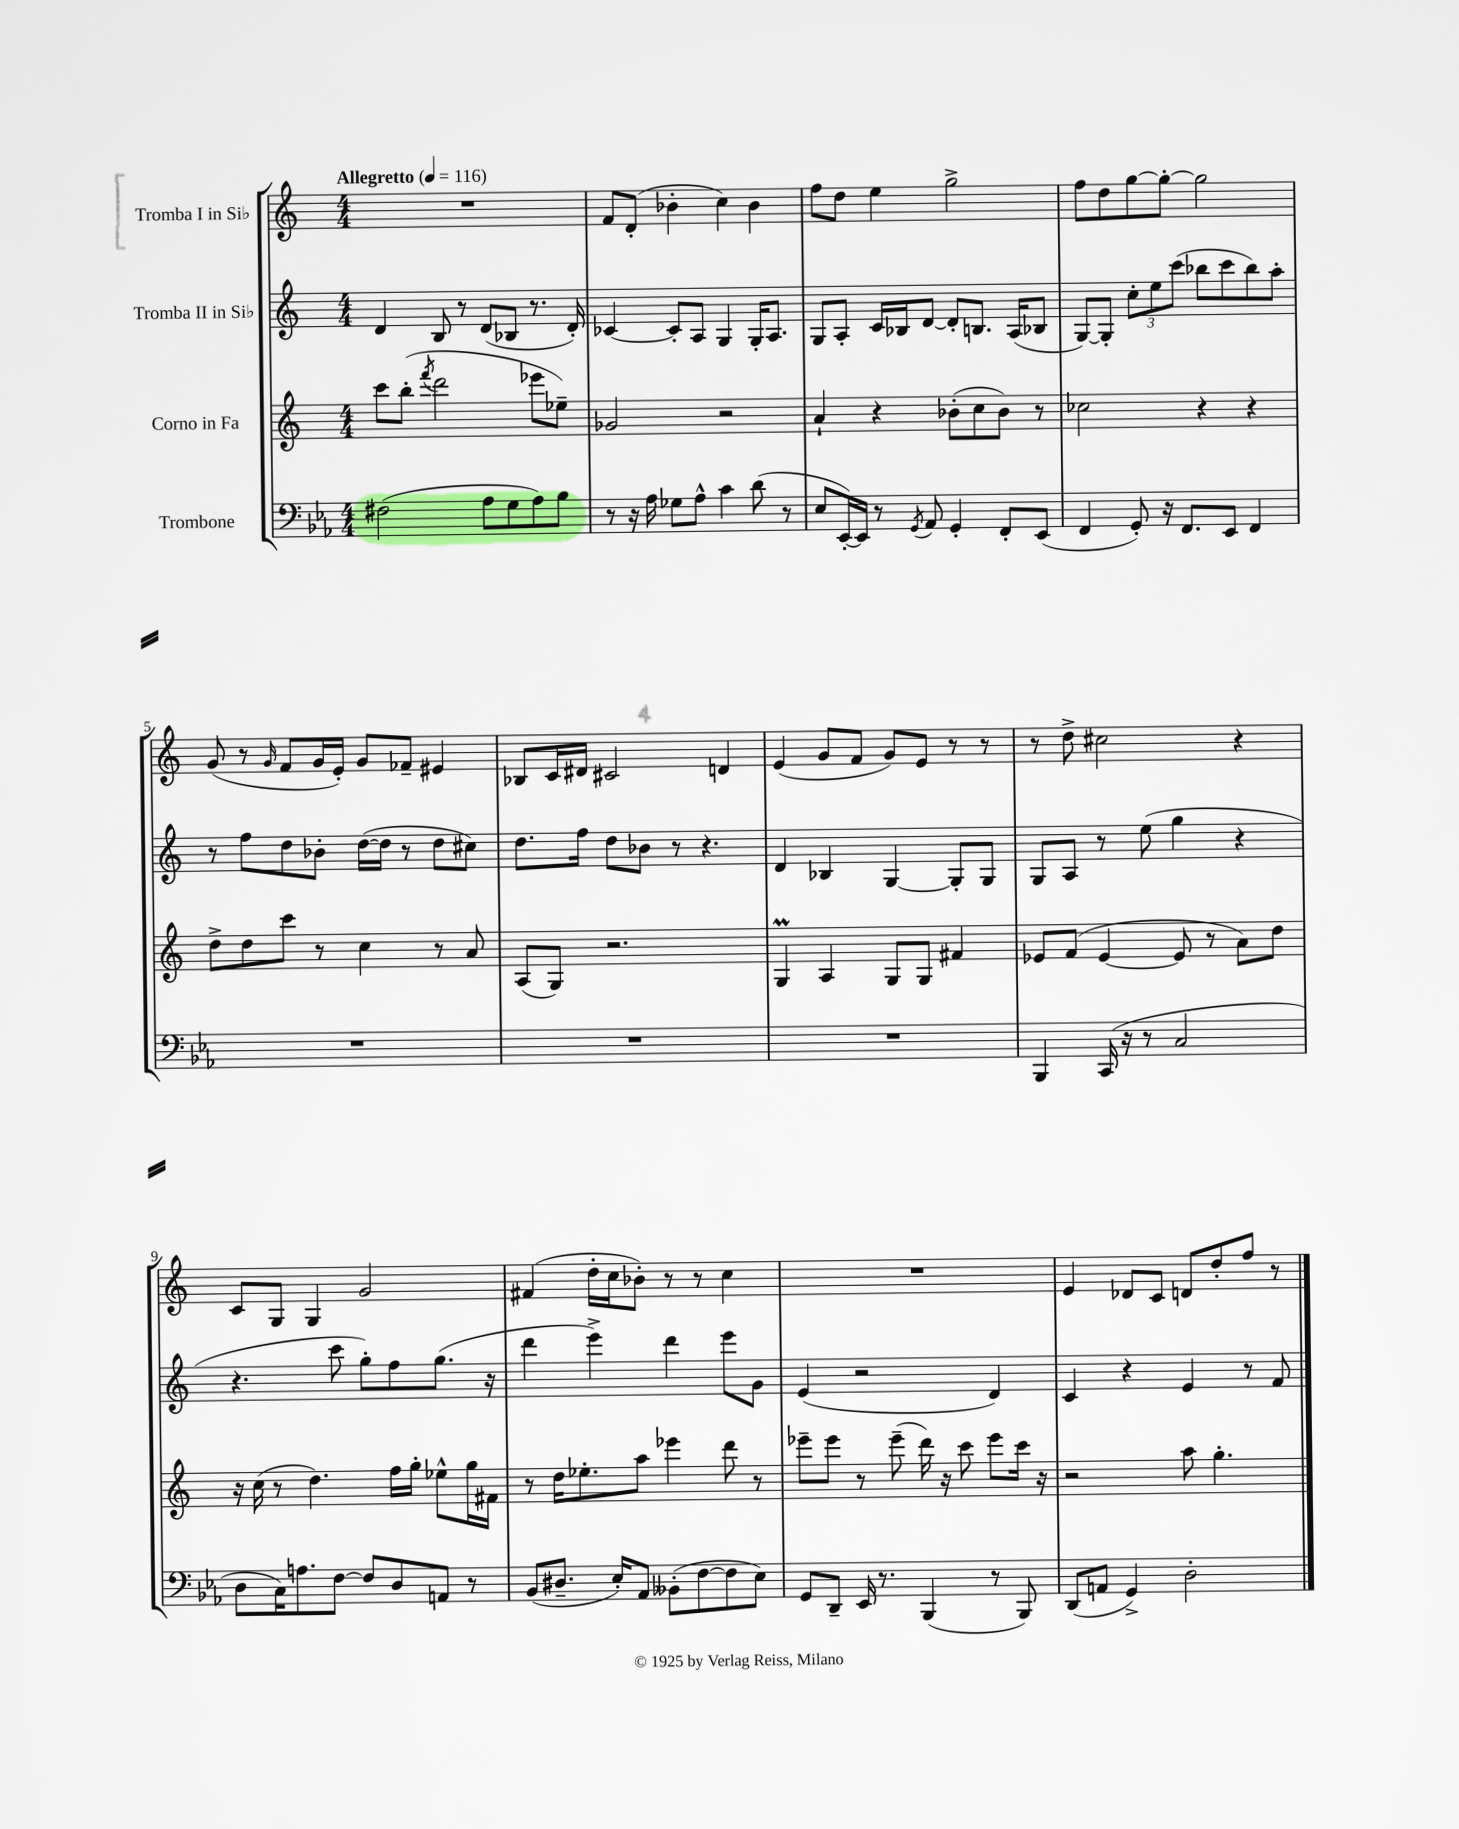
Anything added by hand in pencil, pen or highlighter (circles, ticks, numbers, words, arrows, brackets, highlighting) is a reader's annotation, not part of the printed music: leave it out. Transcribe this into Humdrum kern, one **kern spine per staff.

**kern	**kern	**kern	**kern
*part4	*part3	*part2	*part1
*staff4	*staff3	*staff2	*staff1
*I"Trombone	*I"Corno in Fa	*I"Tromba II in Si♭	*I"Tromba I in Si♭
*clefF4	*clefG2	*clefG2	*clefG2
*k[b-e-a-]	*k[]	*k[]	*k[]
*M4/4	*M4/4	*M4/4	*M4/4
*MM116	*MM116	*MM116	*MM116
=1	=1	=1	=1
!	!	!	!LO:TX:a:B:t=Allegretto
(2F#X\	8ccc\L	4d/	1r
.	(8bb'\J	.	.
.	8qfff/	.	.
.	2ddd\	8B/	.
.	.	8r	.
8A-\L	.	(8d/L	.
8G\	.	8B-X/J	.
8A-\)	8eee-X\L	8.r	.
8B-\J	8ee-X~\J)	.	.
.	.	16d'/)	.
=2	=2	=2	=2
8r	2g-X/	[4c-X/	8f/L
16r	.	.	(8d'/J
16A-\	.	.	.
8G-X\L	.	8c-'/L]	4b-X'\
8A-^^\J	.	8A/J	.
4c\	2r	4G/	4cc\)
(8d\	.	16G'/KL	4b-\
.	.	8.A/J	.
8r	.	.	.
=3	=3	=3	=3
8E-/L	4a`/	8G/L	8ff\L
[16EE-'/L)	.	8A'/J	8dd\J
16EE-/JJ]	.	.	.
8r	4r	16c/LL	4ee\
.	.	16B-X/J	.
8qGG/	.	.	.
8AA-/	.	[8d/J	.
4GG'/	(8b-X'\L	8d'/L]	2gg^\
.	8cc\	8.Bn/J	.
8FF'/L	8b-\J)	.	.
.	.	(16A/KL	.
(8EE-/J	8r	8B-X/J	.
=4	=4	=4	=4
4FF/	2cc-X\	[8G/L)	8ff\L
.	.	8G'/J]	8dd\
8GG'/)	.	12cc'\L	[8gg\
.	.	12ee\	.
16r	.	.	8gg'\J_
.	.	(12ccc\J	.
8.FF/L	.	.	.
.	4r	8bb-X\L	2gg\]
8EE-/J	.	8ccc\	.
4FF/	4r	8bb-\)	.
.	.	8aa'\J	.
!!LO:LB:g=z
=5	=5	=5	=5
1r	8dd^\L	8r	(8g/
.	8dd\	8ff\L	8r
.	.	.	16qqg/
.	8ccc\J	8dd\	8f/L
.	8r	8b-X'\J	16g/L
.	.	.	16e'/JJ)
.	4cc\	([16dd\LL	8g/L
.	.	16dd\JJ]	.
.	.	8r	8f-X~/J
.	8r	8dd\L	4e#X/
.	8a/	8cc#X\J)	.
=6	=6	=6	=6
1r	(8A/L	8.dd\L	8B-X/L
.	8G/J)	.	16c/L
.	.	16ff\Jk	16d#X/JJ
.	2.r	8dd\L	2c#X/
.	.	8b-X\J	.
.	.	8r	.
.	.	4.r	.
.	.	.	4dn/
=7	=7	=7	=7
1r	4GM/	4d/	(4e/
.	4A/	4B-X/	8g/L
.	.	.	8f/J
.	8G/L	[4G/	8g/L)
.	8G/J	.	8e/J
.	4f#X/	8G'/L]	8r
.	.	8G/J	8r
=8	=8	=8	=8
4BBB-/	8e-X/L	8G/L	8r
.	(8f/J	8A/J	8dd^\
(16CC/	[4e-/	8r	2cc#X\
16r	.	.	.
8r	.	(8ee\	.
2C/	8e-/]	4gg\	.
.	8r	.	.
.	8a\L)	4r	4r
.	8dd\J	.	.
!!LO:LB:g=z
=9	=9	=9	=9
8D\L	16r	4.r	8c/L
.	(16cc\	.	.
16C\K)	8r	.	8G/J
8.An\	.	.	.
.	4.dd\)	.	4G/
[8F\J	.	8ccc\	.
8F/L]	.	8gg'\L)	2g/
8D/	16ff\LL	8ff\	.
.	16gg'\JJ	.	.
8AAn/J	8ee-X^^\L	(8.gg\J	.
8r	16gg\L	.	.
.	16f#X\JJ	16r	.
=10	=10	=10	=10
(8BB-/L	8r	4ddd\	(4f#X/
8.D#X~/J	16dd\KL	.	.
.	8.ee-X'\	.	.
.	.	4eee^\)	16dd'\LL
16E-'/KL)	.	.	16cc\J
8AA-/J	8aa\J	.	8b-X'\J)
(8BB--X'\L	4eee-X\	4ddd\	8r
[8F\	.	.	8r
8F\]	8ddd\	8eee\L	4cc\
8E-\J)	8r	8g\J	.
=11	=11	=11	=11
8GG/L	8eee-X~\L	(4e/	1r
8DD~/J	8eee-\J	.	.
16EE-/	8r	2r	.
8.r	.	.	.
.	(8eee-~\	.	.
(4BBB-/	16ddd\)	.	.
.	16r	.	.
.	8ccc\	.	.
8r	8eee-\L	4d/)	.
8BBB-/)	16ccc\Jk	.	.
.	16r	.	.
=12	=12	=12	=12
(8DD/L	2r	4c/	4e/
8AAn/J	.	.	.
4GG^/)	.	4r	8d-X/L
.	.	.	8c/J
2D'\	8aa\	4e/	8dn/L
.	4.gg'\	.	8dd'/
.	.	8r	8ff/J
.	.	8f/	8r
==	==	==	==
*-	*-	*-	*-
